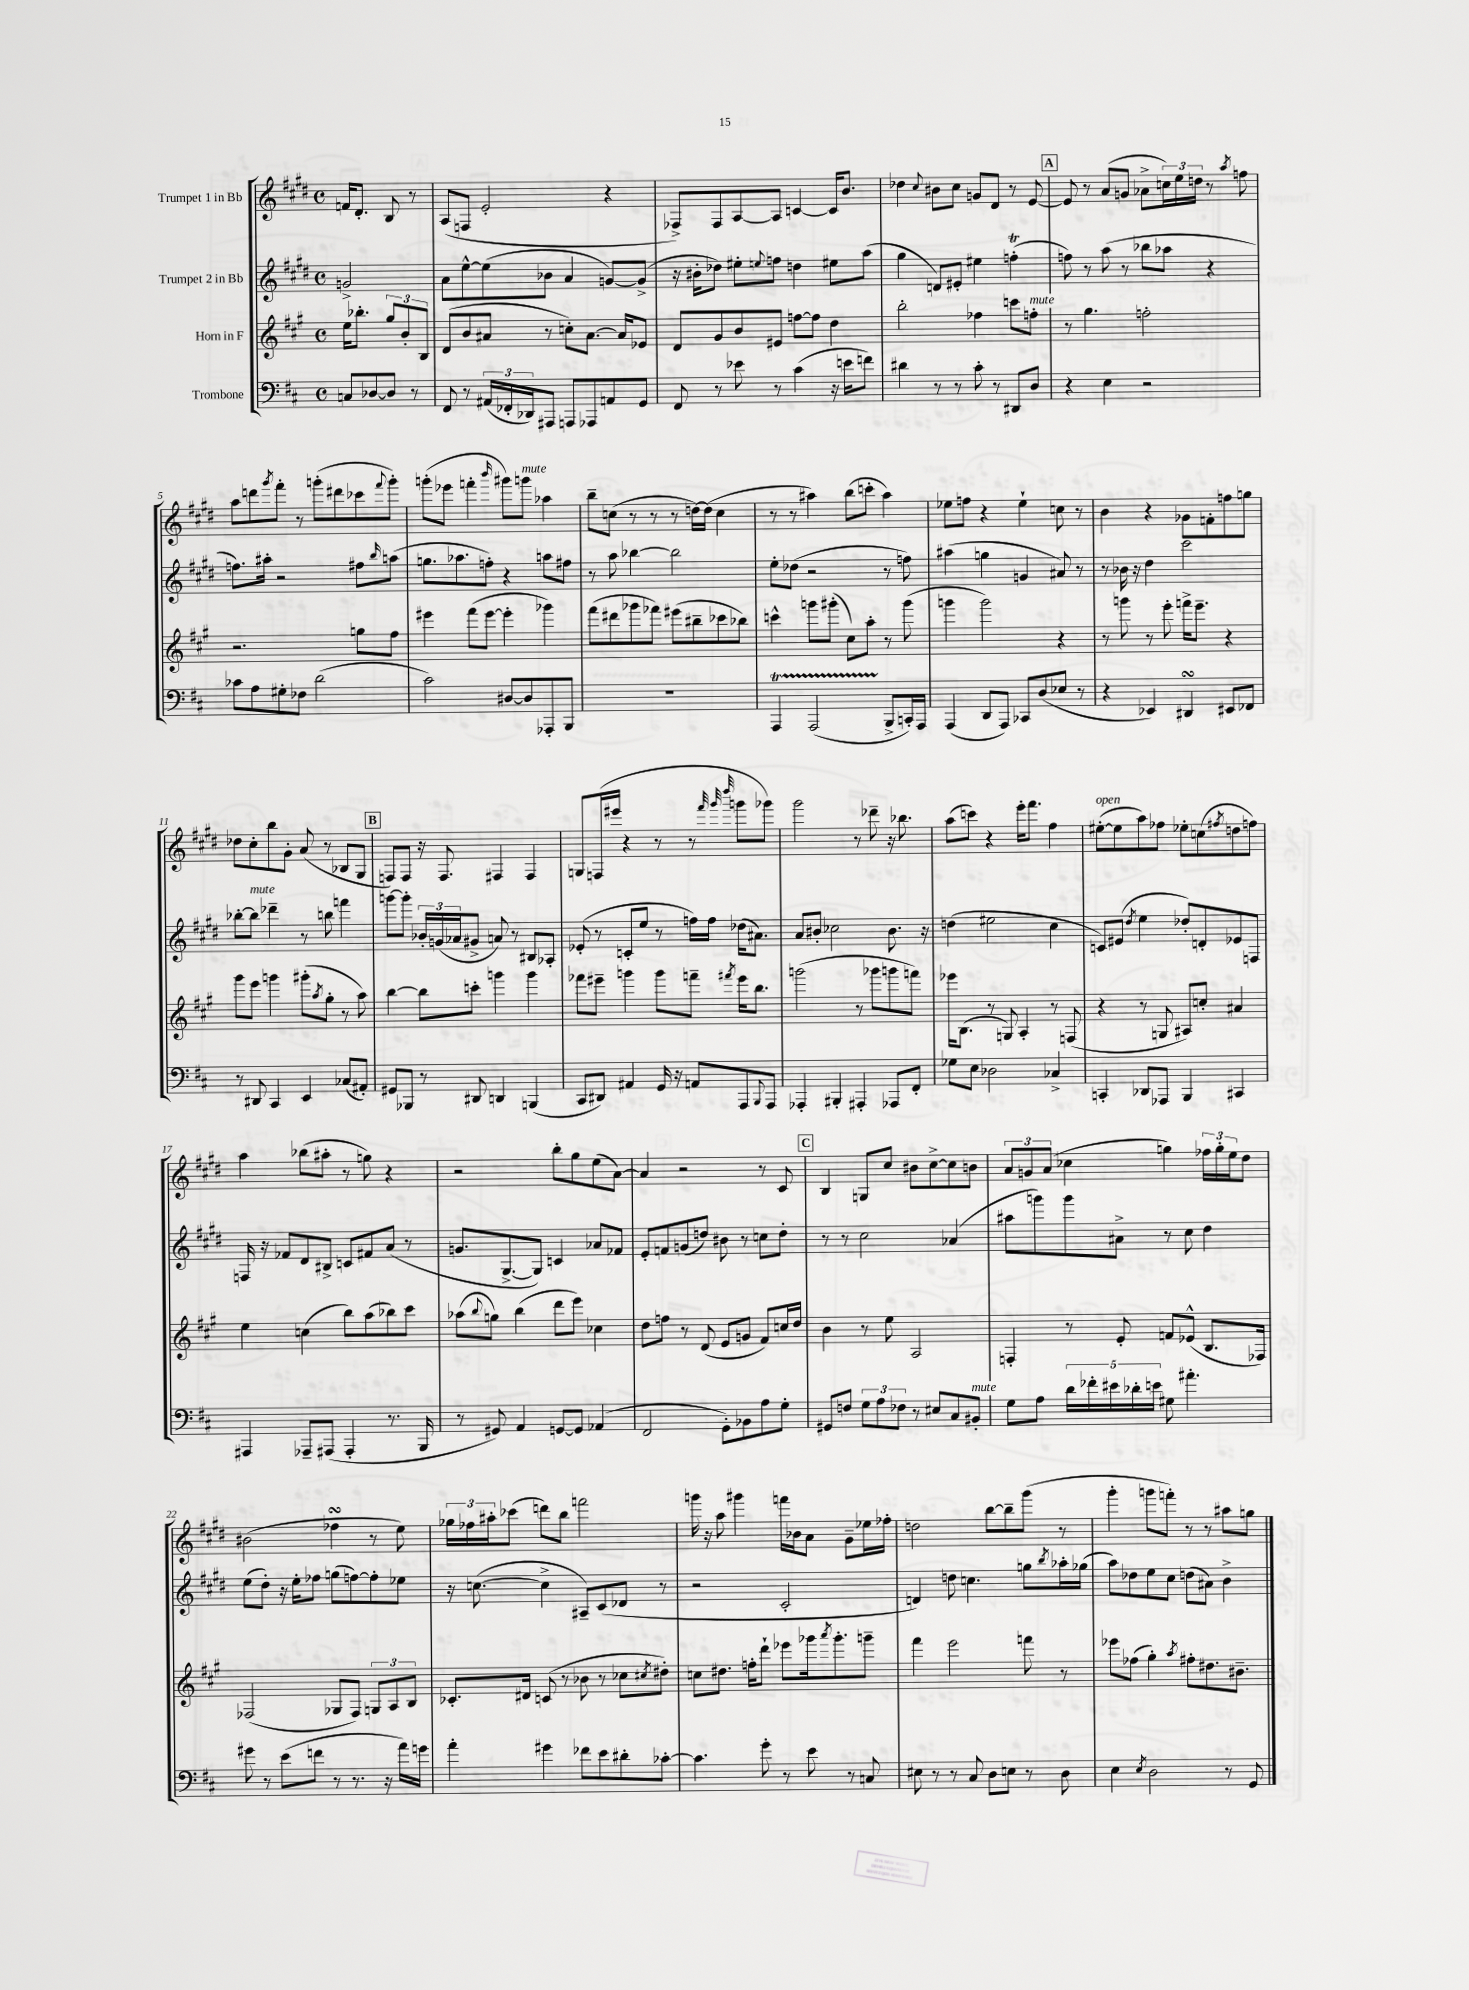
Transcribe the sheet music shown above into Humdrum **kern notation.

**kern	**kern	**kern	**kern
*staff4	*staff3	*staff2	*staff1
*clefF4	*clefG2	*clefG2	*clefG2
*k[f#c#]	*k[f#c#g#]	*k[f#c#g#d#]	*k[f#c#g#d#]
*M4/4	*M4/4	*M4/4	*M4/4
*met(c)	*met(c)	*met(c)	*met(c)
8C/L	16ee\LK	2g^/	16f/LK
.	8.bb-'\J	.	8.d#'/J
[8D-/	.	.	.
8D-/]J	12gg#/L	.	8B/
.	12b'/	.	.
8r	.	.	8r
.	12B/J	.	.
=	=	=	=
8FF#/	(8d/L	8a\L	(8A/L
8r	8b/	[8ee^^\	8F/J
(24AA#/LL	8a#/J	(8ee\]	2e'/
24FF-'/	.	.	.
24DD-/J)	.	.	.
8AAA#/J	8r	8b-\J	.
8AAA/L	8cc'\L)	4a/	.
8AAA-/	[8.a#\J	.	.
8AA/	.	[8g/L)	4r
.	16a#/]LK	.	.
8GG/J	8e-/J	(8g^/]J	.
=	=	=	=
8FF#/	8d/L	16r	8F-^/L)
.	.	16b#'\LK	.
8r	8g#/	8dd-\J)	8F-/
8e-\	8b/	8ee#'\L	[8A/
.	.	8qqee/	.
8r	8e#/J	8ff\J	8A/]J
(4c#\	[8ff\L	4dd\	[4c/
.	8ff\]J	.	.
16r	4dd\	8ee#\L	16c/]LK
16e\LK	.	.	8.b/J
8f\J)	.	(8aa\J	.
=	=	=	=
4d#\	2bb'\	4gg#\	4dd-\
.	.	.	8qqcc#/
8r	.	8d/L)	8b#\L
8r	.	8e#'/J	8cc#\J
8c#'\	4ff-\	4ee#\	8g/L
8r	.	.	8d#/J
8DD#/L	8ccc\L	(4ff'\	8r
8D/J	8ff'\J	.	[8e/
=	=	=	=
4r	8r	8ff\)	8e/]
.	4.gg#\	8r	8r
4E\	.	(8aa\	(8a/L
.	.	8r	8g/J
2r	2ff'\	8bb-\L	8a-^\L
.	.	8aa-\J	24cc\L)
.	.	.	24ee\
.	.	.	24dd\JJ
.	.	4r	8r
.	.	.	8qaa/
.	.	.	8ff\
=	=	=	=
8c-\L	2.r	8.ff\L)	8aa\L
8A\	.	.	8ddd\
.	.	16aa#'\Jk	.
.	.	.	8qggg#/
8G#'\	.	2r	8fff#'\J
8F-\J	.	.	8r
(2d\	.	.	(8ggg'\L
.	.	.	8ddd#\
.	8gg\L	8ff#\L	8ccc-\
.	.	16qqbb/	8qqfff#/
.	8ff#\J	(8aa\J	8ggg'\J)
=	=	=	=
2c#\)	4eee#\	8.gg\L	(8ggg'\L
.	.	.	8eee-\J
.	.	8.aa-\	.
.	(8fff#\L	.	4fff'\
.	[8eee#\J	8ff'\J)	.
.	.	.	16qqbbb/
[8D#/L	4eee#'\]	4r	8ggg#\L)
8D#/]	.	.	8ggg\J
8AAA-'/	4ggg-\)	8aa\L	4aa-\
8BBB/J	.	8ff#\J	.
=	=	=	=
1r	(8fff#\L	8r	8bb~\L
.	8ddd#\	8aa\	(8cc\J
.	8ggg-\	[4bb-\	8r
.	8fff-\J)	.	8r
.	(8eee#\L	2bb-\]	8r
.	8bb#~\	.	[16dd\LL)
.	.	.	(16dd\]JJ
.	8ccc-\	.	4cc\
.	8bb-\J)	.	.
=	=	=	=
4AAA/	4ccc^^\	8ee'\L	8r
.	.	(8dd-\J	8r
(2AAA/	8ggg\L	2r	4aa#\)
.	(8ggg#'\J	.	.
.	8cc#\L)	.	(8bb\L
.	8aa'\J	.	8ccc'\J
8BBB^/L	8r	8r	4aa#\)
16CC'/L)	(8ggg#\	8ff\)	.
16AAA/JJ	.	.	.
=	=	=	=
(4AAA/	4ggg\	(4aa#\	8ee-\L
.	.	.	8ff\J
8DD/L	2ggg\)	4gg\	4r
8AAA/J)	.	.	.
8CC-/L	.	4g/	4ee-`\
(8D/	.	.	.
8E-/J	4r	8a#/)	8cc\
8r	.	8r	8r
=	=	=	=
4r	8r	8r	4b\
.	8ggg\	16b-\	.
.	.	16r	.
4EE-/)	8r	4dd#\	4r
.	8eee'\	.	.
4DD#/	16fff^\LK	2ccc#\	8g-\L
.	8.eee~\J	.	.
.	.	.	8f'\
8EE#/L	4r	.	8ff\
8FF-/J	.	.	8gg\J
=	=	=	=
8r	8ggg#\L	[8bb-'\L	8dd-\L
8DD#/	8eee\J	8bb-\]J	8cc#'\
4CC#/	4ggg\	4ddd-~\	8bb\
.	.	.	8g#'\J
4EE/	(8ggg#'\L	8r	(8a/
.	8qaa/	.	.
.	8gg#'\J	8bb\	8r
(8C-/L	8r	4fff\	8B-/L
8AA#'/J)	8aa\)	.	8G#/J
=	=	=	=
8GG#/L	[4bb\	[8ggg\L	8F/L)
8BBB-/J	.	8ggg'\]J	8F/J
8r	8bb\]L	24b-'/LL	16r
.	.	(24g/	.
.	.	.	8.F/
.	.	24a-/J	.
8DD#/	8ccc'\J	8g#^/J	.
4DD/	4ggg\	8a/)	4F#/
.	.	8r	.
(4BBB/	4ggg\	8B#/L	4F#/
.	.	8A-'/J	.
=	=	=	=
8CC#/L	8fff-\L	(8e-'/	8G/L
8DD#/J)	8eee#~\J	8r	(16F/L
.	.	.	16eee#/JJ
4AA#/	4ggg\	8c'/L	4r
.	.	8ee/J	.
16GG/	8ggg\L	8r	8r
16r	.	.	.
8AA/L	8fff~\J	16ff\LL)	8r
.	.	16ff\JJ	.
.	.	.	32qqfff#/
.	.	.	32qqggg#/
.	8qfff#/	.	32qqdddd#/
8AAA/	16eee#\LK	(16dd-\LK	8ggg\L
.	8.bb\J	8.a#\J)	.
8qqBBB/	.	.	.
8AAA/J	.	.	8ggg-\J)
=	=	=	=
4AAA-'/	(2ggg\	8a/L	2ggg#\
.	.	8b#'/J	.
4BBB#'/	.	2cc-\	.
4AAA#'/	8r	.	8r
.	8ggg-\L	.	8ddd-~\
8AAA-/L	8ggg\	8.b#\	16r
.	.	.	8.bb-\
8FF#'/J	8fff\J)	.	.
.	.	16r	.
=	=	=	=
8G-\L	16eee-\LK	(4dd\	(8aa\L
.	(8.B\J	.	.
8E\J	.	.	8ccc\J)
2D-\	8r	2ee#\	4r
.	8G/)	.	.
.	4A'/	.	16eee'\LK
.	.	.	8.fff#\J
4C-^/	8r	4cc#\	4ff#\
.	(8F/	.	.
=	=	=	=
4CC'/	4r	8c/L)	([8ee#'\L
.	.	(8e#/J	8ee#\]
.	.	8qdd#/	.
8DD-/L	8r	4ee\	8aa\)
8AAA-/J	8G/	.	8ff-\J
4BBB/	8A#/L)	8dd-'/L)	8ee-'\L
.	8cc'/J	8d'/	(8cc\
.	.	.	8qff#/
4CC#/	4a#/	8e-/	8dd\
.	.	8F/J	8ff\J)
=	=	=	=
4AAA#/	4ee\	16F/	4aa\
.	.	16r	.
.	.	8f-/L	.
8AAA-~/L	(4cc\	8d#/	(8bb-\L
(8AAA#/J	.	8B#^/J	8aa#'\J
4AAA#'/	8bb\L)	8c/L	8r
.	(8aa\	8f#/	8gg\)
8.r	8bb-\)	(8a/J	4r
.	8ccc#\J	8r	.
16BBB/	.	.	.
=	=	=	=
8r	(8aa-\L	8.g/L	2r
.	8qqbb/	.	.
8GG#/)	8gg\J)	.	.
.	.	[8.G#^/	.
4AA/	(4bb\	.	.
.	.	8G#/]J)	.
[8GG/L	8ddd\L	4c/	8bb'\L
8GG/]J	8eee\J)	.	8gg#\
(4AA-/	4cc-\	8a-/L	(8ee\
.	.	8f-/J	[8a\J)
=	=	=	=
2FF#/	8dd\L	8e'/L	4a/]
.	8ff\J	8f/	.
.	8r	(8g/	2r
.	(8d/	8dd/J)	.
8GG'\L)	8e/L	8b#\	.
8BB-\	8g/J	8r	.
8A\	8f#/L)	8cc\L	8r
8G'\J	16cc/L	8dd'\J	8c#/
.	16dd/JJ	.	.
=	=	=	=
8GG#/L	4b\	8r	4B/
8F/J	.	8r	.
12G\L	8r	2cc#\	8G/L
12A\	.	.	.
.	8ee\	.	8cc#/J
12F-\J	.	.	.
8r	2A/	.	8b#\L
8E#/L	.	.	[8cc#^\
8C#/	.	(4a-/	8cc#\]
8BB#'/J	.	.	8b\J
=	=	=	=
8G\L	4F'/	8aa#\L	12a/L
.	.	.	12g/
8A\J	.	8ggg\)	.
.	.	.	(12a/J
20d\LL	8r	8ggg\	4cc-\
20f-'\	.	.	.
20e#\	.	.	.
.	8e'/	8a#^\J	.
20d-'\	.	.	.
20e\JJ	.	.	.
8G#\	8f/L	8r	4gg\)
4.a#'\	(8e-^^/J	8cc#\	.
.	8.B/L	4dd#\	24ff-\LL
.	.	.	24gg'\
.	.	.	24ee\J
.	.	.	8dd#\J
.	16F-/Jk)	.	.
=	=	=	=
8g#\	(2F-/	(8ee\L	(2b#\
8r	.	8dd#'\J)	.
(8e\L	.	16r	.
.	.	16ee'\LK	.
8f\J	.	8ff-\J	.
8r	8G-/L	(8gg\L	4ff-\
8.r	8F-/J)	[8ff\)	.
.	12G/L	8ff'\]	8r
16r	.	.	.
.	12A/	.	.
16a\LL)	.	8ee-\J	8ee\)
.	12B/J	.	.
16g\JJ	.	.	.
=	=	=	=
4a'\	8.c-'/L	16r	24gg-\LL
.	.	.	24ff-\
.	.	([8.cc\	.
.	.	.	24aa#'\J
.	.	.	(8ccc-\J
.	16d#/Jk	.	.
4g#\	(8c/	4cc^\]	8ddd\L)
.	8r	.	8bb\J
8f-\L	8b-\	8A#~/L)	2fff\
8e\	8r	(8c#/	.
8d#'\	8cc-\L	8d-/J	.
.	8qcc#/	.	.
[8c-'\J	8dd#'\J)	8r	.
=	=	=	=
4.c-\]	8cc\L	2r	16ggg\
.	.	.	16r
.	8.dd#\J	.	8aa\
.	.	.	4ggg#\
.	16ff'\LK	.	.
8g'\	8ddd`\J	.	.
8r	8eee-\L	2c#'/	16fff\LL
.	.	.	16b-\J
8e\	16ggg-\k	.	8a\J
.	8qaaa/	.	.
.	8.ggg-'\	.	.
8r	.	.	8g#~\L
8C/	8ggg~\J	.	16ee-\L
.	.	.	16ff-'\JJ
=	=	=	=
8E#\	4fff#\	4d/)	2dd\
8r	.	.	.
8r	2eee\	8dd\	.
8C#/	.	4.cc\	.
8D\L	.	.	[8bb\L
8E\J	.	.	8bb~\]
8r	8fff\	8gg\L	(8ggg#\J
.	.	8qbb/	.
8D\	8r	16aa-'\L	8r
.	.	(16gg-\JJ	.
=	=	=	=
4E\	8eee-\L	8aa\L)	4ggg#'\
.	(8ff-\J	8dd-\	.
8qE/	.	.	.
2D\	4gg#'\)	8ee\	8ggg\L
.	.	8cc#\J	8fff'\J)
.	8qaa/	.	.
.	8ff#'\L	(8dd\L	8r
.	8.dd#\	8a#\J)	8r
8r	.	4b^\	8aa#\L
.	8.b#~\J	.	.
8GG/	.	.	8gg\J
==	==	==	==
*-	*-	*-	*-
